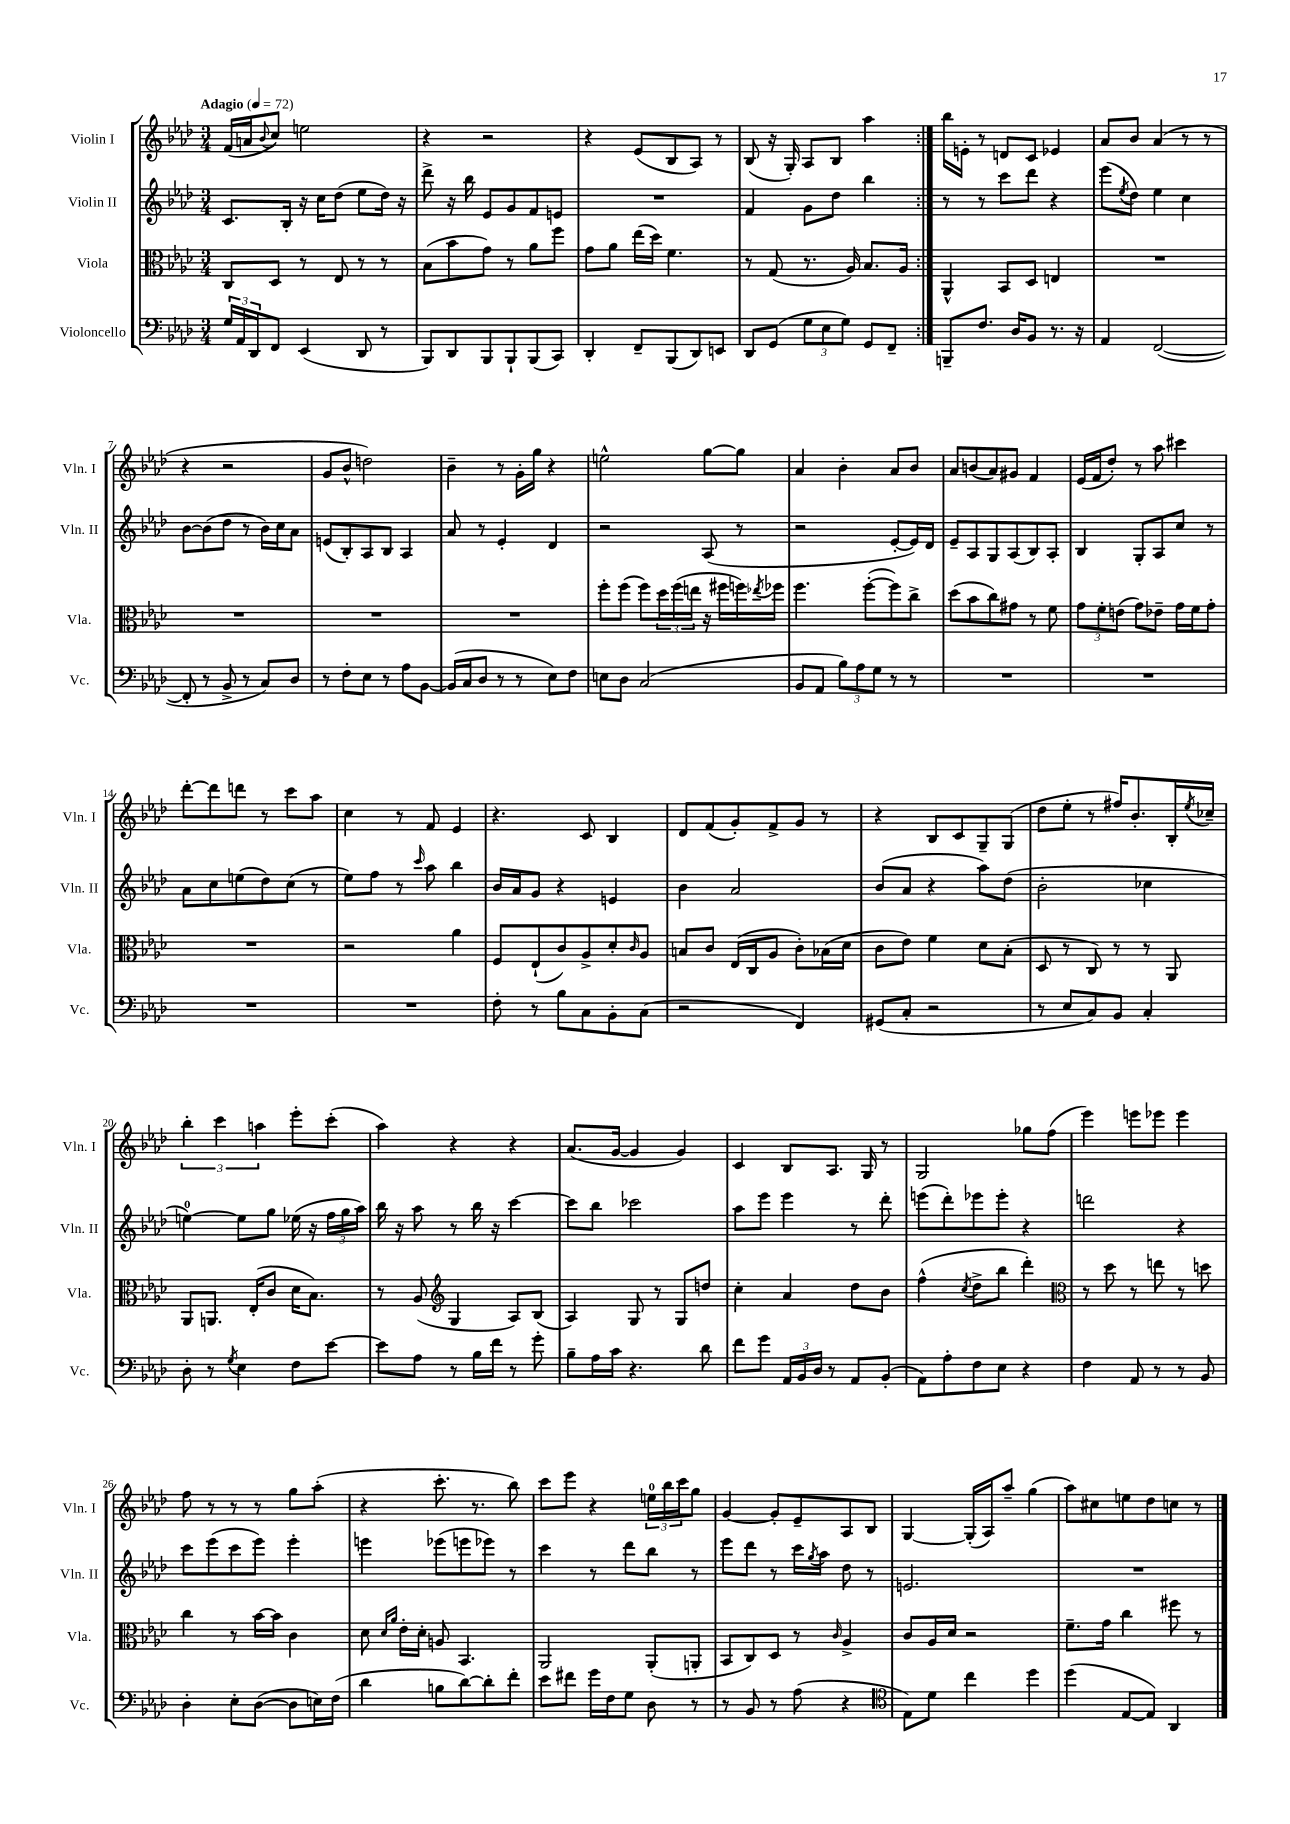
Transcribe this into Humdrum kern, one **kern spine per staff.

**kern	**kern	**kern	**kern
*staff4	*staff3	*staff2	*staff1
*clefF4	*clefC3	*clefG2	*clefG2
*k[b-e-a-d-]	*k[b-e-a-d-]	*k[b-e-a-d-]	*k[b-e-a-d-]
*M3/4	*M3/4	*M3/4	*M3/4
*MM72	*MM72	*MM72	*MM72
24G/LL	8C/L	8.c/L	(16f/LL
24AA-/	.	.	.
.	.	.	16a/J
24DD-/J	.	.	.
.	.	.	8qqb-/
8FF/J	8D-/J	.	8cc/J)
.	.	16B-'/Jk	.
(4EE-/	8r	16r	2ee\
.	.	16cc\LK	.
.	8E-/	(8dd-\J	.
8DD-/	8r	8ee-\L	.
8r	8r	16dd-\Jk)	.
.	.	16r	.
=	=	=	=
8BBB-/L)	(8B-\L	8ddd-^\	4r
8DD-/	8b-\	16r	.
.	.	16bb-\	.
8BBB-/	8g\J)	8e-/L	2r
8BBB-`/	8r	8g/	.
(8BBB-/	8a-\L	8f/	.
8CC/J)	8ff\J	8e/J	.
=	=	=	=
4DD-'/	8g\L	2.r	4r
.	8a-\J	.	.
8FF~/L	(16ee-\LL	.	(8e-/L
.	16dd-\JJ)	.	.
(8BBB-/	4.f\	.	8B-/
8DD-/)	.	.	8A-/J)
8EE/J	.	.	8r
=	=	=	=
8DD-/L	8r	4f/	(8B-/
(8GG/J	(8G/	.	16r
.	.	.	16G'/)
12G\L	8.r	8g\L	8A-/L
12E-\	.	.	.
.	.	8dd-\J	8B-/J
12G\J)	.	.	.
.	16A-/)	.	.
8GG/L	8.B-/L	4bb-\	4aa-\
8FF~/J	.	.	.
.	16A-/Jk	.	.
=:|!	=:|!	=:|!	=:|!
8BBB~/L	4AA-^^/	8r	16bb-\LL
.	.	.	16e'\JJ
8.F/J	.	8r	8r
.	8BB-/L	8ccc\L	8d/L
16D-/LK	.	.	.
8BB-/J	8D-/J	8ddd-\J	8c/J
8.r	4E/	4r	4e-/
16r	.	.	.
=	=	=	=
4AA-/	2.r	(8eee-\L	8a-/L
.	.	8qee-/	.
.	.	8dd-\J)	8b-/J
([2FF/	.	4ee-\	(4a-/
.	.	4cc\	8r
.	.	.	8r
=	=	=	=
8FF'/]	2.r	[8b-\L	4r
8r	.	(8b-\]	.
8BB-^/	.	8dd-\J	2r
8r	.	8r	.
8C/L)	.	16b-\LL)	.
.	.	16cc\J	.
8D-/J	.	8a-\J	.
=	=	=	=
8r	2.r	(8e/L	8g/L
8F'\L	.	8B-'/)	8b-^^/J
8E-\J	.	8A-/	2dd\)
8r	.	8B-/J	.
8A-\L	.	4A-/	.
[8BB-\J	.	.	.
=	=	=	=
(16BB-/]LL	2.r	8a-/	4b-~\
16C/J	.	.	.
8D-/J	.	8r	.
8r	.	4e-'/	8r
8r	.	.	16g'\LL
.	.	.	16gg\JJ
8E-\L)	.	4d-/	4r
8F\J	.	.	.
=	=	=	=
8E\L	8ff'\L	2r	2ee^^\
8D-\J	(8ff\J	.	.
(2C/	8ff\L)	.	.
.	24dd-\L	.	.
.	(24ff\	.	.
.	24ee\JJ	.	.
.	16r	(8A-/	[8gg\L
.	16ff#\LL	.	.
.	16ff\)	8r	8gg\]J
.	8qee-/	.	.
.	16ff-\JJ	.	.
=	=	=	=
8BB-/L	4.ff\	2r	4a-/
8AA-/J	.	.	.
12B-\L)	.	.	4b-'\
12A-\	.	.	.
.	([8ff'\L	.	.
12G\J	.	.	.
8r	8ff\])	[8e-'/L	8a-/L
8r	8cc^\J	16e-/]L)	8b-/J
.	.	16d-/JJ	.
=	=	=	=
2.r	(8dd-\L	8e-~/L	8a-/L
.	8b-\	8A-/	(8b/
.	8cc\)	8G/	8a-/)
.	8g#\J	(8A-/	8g#/J
.	8r	8B-/)	4f/
.	8f\	8A-'/J	.
=	=	=	=
2.r	12g\L	4B-/	(16e-/LL
.	.	.	16f/J
.	12f'\	.	.
.	.	.	8dd-'/J)
.	(12e\J	.	.
.	8g\L)	8G'/L	8r
.	8e-~\J	8A-/	8aa-\
.	16g\LL	8cc/J	4ccc#\
.	16f\J	.	.
.	8g'\J	8r	.
=	=	=	=
2.r	2.r	8a-\L	[8ddd-'\L
.	.	8cc\	8ddd-\]
.	.	(8ee\	8ddd\J
.	.	8dd-\)	8r
.	.	(8cc\J	8ccc\L
.	.	8r	8aa-\J
=	=	=	=
2.r	2r	8ee-\L)	4cc\
.	.	8ff\J	.
.	.	8r	8r
.	.	16qqccc/	.
.	.	8aa-\	8f/
.	4a-\	4bb-\	4e-/
=	=	=	=
8F'\	8F/L	16b-/LL	4.r
.	.	16a-/J	.
8r	(8E-`/	8g/J	.
8B-\L	8c/)	4r	.
8C\	8A-^/	.	8c/
8BB-'\	8d-'/	4e/	4B-/
.	16qqc/	.	.
(8C\J	8A-/J	.	.
=	=	=	=
2r	8B/L	4b-\	8d-/L
.	8c/J	.	(8f/
.	(16E-/LL	2a-/	8g'/)
.	16C/J	.	.
.	8A-/J	.	8f^/
4FF/)	8c'\L)	.	8g/J
.	(16B-\L	.	8r
.	16d-\JJ	.	.
=	=	=	=
(8GG#/L	8c\L	(8b-/L	4r
8C'/J	8e-\J)	8a-/J	.
2r	4f\	4r	8B-/L
.	.	.	8c/
.	8d-\L	8aa-\L)	8G~/
.	(8B-'\J	(8dd-\J	(8G/J
=	=	=	=
8r	8D-/	2b-'\	8dd-\L
8E-/L	8r	.	8ee-'\J
8C/)	8C/)	.	8r
8BB-/J	8r	.	16ff#/LK)
.	.	.	8.b-'/
4C'/	8r	4cc-\	.
.	8AA-/	.	16B-'/L
.	.	.	8qee-/
.	.	.	16cc-~/JJ
=	=	=	=
8D-'\	8AA-/L	[4ee\)	6bb-'\
8r	8.AA/J	.	.
.	.	.	6ccc\
8qG/	.	.	.
4E-\	.	8ee\]L	.
.	(16E-'/LK	.	.
.	.	.	6aa\
.	8c/J	8gg\J	.
8F\L	16d-\LK	(16ee-\	8eee-'\L
.	8.B-\J)	16r	.
[8e-\J	.	24ff\LL	(8ccc'\J
.	.	24gg\	.
.	.	24aa-\JJ)	.
=	=	=	=
8e-\]L	8r	16bb-\	4aa-\)
.	.	16r	.
8A-\J	(8A-/	8aa-\	.
*	*clefG2	*	*
8r	4G/	8r	4r
16B-\LL	.	16bb-\	.
16f\JJ	.	16r	.
8r	8A-/L)	[4ccc\	4r
8g'\	(8B-/J	.	.
=	=	=	=
8B-~\L	4A-/)	8ccc\]L	(8.a-/L
16A-\L	.	8bb-\J	.
16c\JJ	.	.	[16g/Jk
4.r	8G/	2ccc-\	4g/]
.	8r	.	.
.	8G/L	.	4g/)
8d-\	8dd/J	.	.
=	=	=	=
8f\L	4cc'\	8aa-\L	4c/
8g\J	.	8eee-\J	.
24AA-/LL	4a-/	4eee-\	8B-/L
24BB-/	.	.	.
24D-/JJ	.	.	.
8r	.	.	8.A-/J
8AA-/L	8dd-\L	8r	.
.	.	.	16G/
(8BB-'/J	8b-\J	8ddd-'\	8r
=	=	=	=
8AA-\L)	(4ff^^\	(8eee\L	2G/
8A-'\	.	8ddd-'\)	.
.	8qcc/	.	.
8F\	8dd-^\L	8eee-\	.
8E-\J	8bb-\J	8eee-'\J	.
4r	4ddd-'\)	4r	8gg-\L
.	.	.	(8ff\J
=	=	=	=
*	*clefC3	*	*
4F\	8r	2ddd\	4eee-\)
.	8dd-\	.	.
8AA-/	8r	.	8eee\L
8r	8ee\	.	8eee-\J
8r	8r	4r	4eee-\
8BB-/	8dd\	.	.
=	=	=	=
4D-'\	4cc\	8ccc\L	8ff\
.	.	(8eee-\	8r
8E-'\L	8r	8ccc\	8r
([8D-\J	[16b-\LL	8eee-\J)	8r
.	16b-\]JJ	.	.
8D-\]L	4c\	4eee-'\	8gg\L
16E\L)	.	.	(8aa-'\J
(16F\JJ	.	.	.
=	=	=	=
4d-\	8d-\	4eee\	4r
.	16qqd-/LL	.	.
.	16qqa-/JJ	.	.
.	16e-'\LL	.	.
.	16d-'\JJ	.	.
8B\L	8A/	(8eee-\L	8.ccc'\
[8d-\)	4.BB-/	8eee\	.
.	.	.	8.r
8d-'\]	.	8eee-\J)	.
8f'\J	.	8r	8bb-\)
=	=	=	=
8e-\L	2AA-/	4ccc\	8ccc\L
8f#\J	.	.	8eee-\J
16g\LL	.	8r	4r
16F\J	.	.	.
8G\J	.	8ddd-\L	.
8D-\	(8AA-'/L	8bb-\J	24ee\LL
.	.	.	24bb-\
.	.	.	24ccc\J
8r	8AA'/J	8r	8gg\J
=	=	=	=
8r	8BB-/L	8eee-\L	[4g/
8BB-/	8C/)	8ddd-\J	.
8r	8D-/J	8r	8g'/]L
(8A-\	8r	16ccc\LL	8e-~/
.	.	8qgg/	.
.	.	16aa-\JJ	.
.	16qqc/	.	.
4r	4A-^/	8dd-\	8A-/
.	.	8r	8B-/J
=	=	=	=
*clefC4	*	*	*
8E-\L)	8c/L	2.e/	[4G/
8d-\J	16A-/L	.	.
.	16d-/JJ	.	.
4cc\	2r	.	(16G'/]LL
.	.	.	16A-/J)
.	.	.	8aa-~/J
4dd-\	.	.	(4gg\
=	=	=	=
(4dd-\	8.f~\L	2.r	8aa-\L)
.	.	.	8cc#\
.	16g\Jk	.	.
[8E-/L	4cc\	.	8ee\
8E-/]J)	.	.	8dd-\
4AA-/	8ff#\	.	8cc\J
.	8r	.	8r
==	==	==	==
*-	*-	*-	*-
